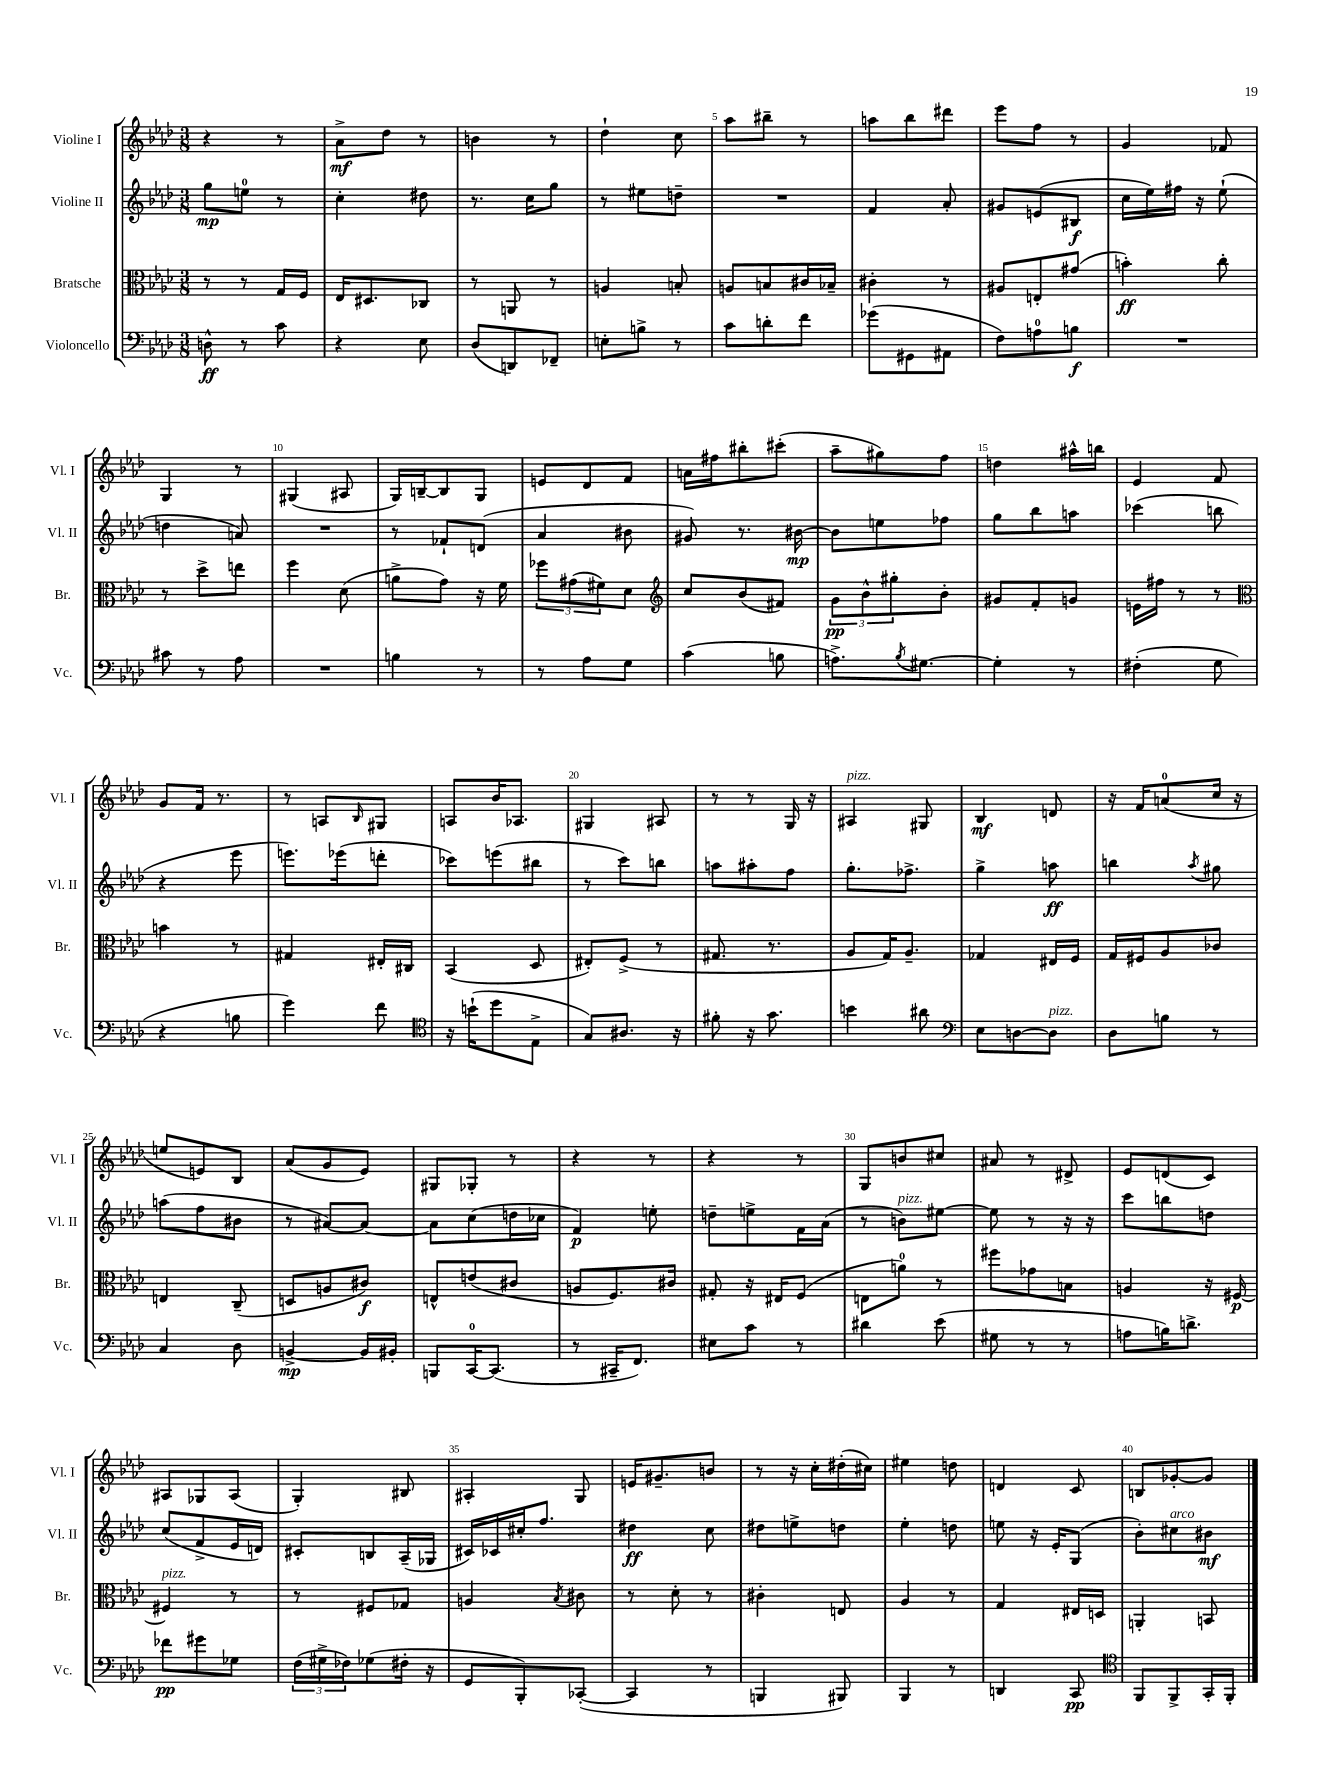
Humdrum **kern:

**kern	**kern	**kern	**kern
*staff4	*staff3	*staff2	*staff1
*clefF4	*clefC3	*clefG2	*clefG2
*k[b-e-a-d-]	*k[b-e-a-d-]	*k[b-e-a-d-]	*k[b-e-a-d-]
*M3/8	*M3/8	*M3/8	*M3/8
8D^^	8r	8gg	4r
8r	8r	8ee	.
8c	16G	8r	8r
.	16F	.	.
=	=	=	=
4r	16E-	4cc'	8a-^
.	8.D#	.	.
.	.	.	8dd-
8E-	8C-	8dd#	8r
=	=	=	=
(8D-	8r	8.r	4b
8DD)	8AA	.	.
.	.	16cc	.
8FF-~	8r	8gg	8r
=	=	=	=
8E'	4A	8r	4dd-`
8B^	.	8ee#	.
8r	8B'	8dd~	8cc
=	=	=	=
8c	8A	4.r	8aa-
8d'	8B	.	8bb#~
8f	16c#	.	8r
.	16B-~	.	.
=	=	=	=
(8g-	4c#'	4f	8aa
8GG#	.	.	8bb-
8AA#	8r	8a-'	8ddd#
=	=	=	=
8F)	8A#	8g#	8eee-
8A	8E'	(8e	8ff
8B	(8g#	8B#	8r
=	=	=	=
4.r	4b')	16cc	4g
.	.	16ee-)	.
.	.	16ff#	.
.	.	16r	.
.	8cc'	(8ee-`	8f-
=	=	=	=
8c#	8r	4dd	4G
8r	8dd-^	.	.
8A-	8ee	8a)	8r
=	=	=	=
4.r	4ff	4.r	(4G#
.	(8d-	.	8A#
=	=	=	=
4B	8a^	8r	16G)
.	.	.	[16B~
.	8g)	8f-`	8B]
8r	16r	(8d	8G
.	16f	.	.
=	=	=	=
8r	12ff-	4a-	8e
.	(12g#	.	.
8A-	.	.	8d-
.	12f#)	.	.
8G	8d-	8b#	8f
=	=	=	=
*	*clefG2	*	*
(4c	8cc	8g#)	16a
.	.	.	16ff#
.	(8b-	8.r	8bb#'
8B	8f#)	.	(8ccc#'
.	.	[16b#	.
=	=	=	=
8.A^)	12g	8b#]	8aa-~
.	12b-^^	.	.
.	.	8ee	8gg#)
.	12gg#'	.	.
8qB-	.	.	.
[8.G#	.	.	.
.	8b-'	8ff-	8ff
=	=	=	=
4G#']	8g#	8gg	4dd
.	8f'	8bb-	.
8r	8g	8aa	16aa#^^
.	.	.	16bb
=	=	=	=
(4F#'	16e	(4ccc-	4e-
.	16ff#	.	.
.	8r	.	.
8G	8r	8bb	8f
=	=	=	=
*	*clefC3	*	*
4r	4b	4r	8g
.	.	.	16f
.	.	.	8.r
8B	8r	8eee-	.
=	=	=	=
4g)	4G#	8.eee)	8r
.	.	.	8A
.	.	(16eee-	.
.	.	.	16qqB-
8f	16E#'	8ddd'	8G#
.	16C#	.	.
=	=	=	=
*clefC4	*	*	*
16r	(4BB-	8ccc-)	8A
(16b`	.	.	.
8dd-	.	(8eee	16b-
.	.	.	8.A-
8E-^	8D-	8bb#	.
=	=	=	=
8G)	8E#')	8r	4G#
8.A#	(8F^	8ccc)	.
.	8r	8bb	8A#
16r	.	.	.
=	=	=	=
8f#'	8.G#	8aa	8r
16r	.	8aa#'	8r
8.g	8.r	.	.
.	.	8ff	16G
.	.	.	16r
=	=	=	=
4b	8A-	8.gg'	4A#
.	16G)	.	.
.	8.A-~	8.ff-^	.
8a#	.	.	8G#
=	=	=	=
*clefF4	*	*	*
8E-	4G-	4gg^	4B-
[8D	.	.	.
8D]	16E#	8aa	8d
.	16F	.	.
=	=	=	=
8D-	16G	4bb	16r
.	16F#	.	16f
8B	8A-	.	(8a
.	.	8qaa-	.
8r	8c-	8gg#	16cc
.	.	.	16r
=	=	=	=
4C	4E	(8aa	8ee
.	.	8ff	8e)
8D-	(8C~	8b#	8B-
=	=	=	=
[4BB^	8D	8r	(8a-
.	8A	[8a#)	8g
16BB]	8c#)	8a#_	8e-)
16BB#'	.	.	.
=	=	=	=
8BBB	8E^^	8a#]	8G#
[16CC	(8e	(8cc	8G-'
(8.CC]	.	.	.
.	8c#	16dd	8r
.	.	16cc-	.
=	=	=	=
8r	8A	4f)	4r
16CC#~	8.F)	.	.
8.FF)	.	.	.
.	.	8ee'	8r
.	16c#	.	.
=	=	=	=
8E#	8G#'	8dd~	4r
8c	16r	8ee^	.
.	16E#	.	.
8r	(8F	16f	8r
.	.	(16a-	.
=	=	=	=
4d#	8E	8r	8G
.	8a)	8b)	8b
(8e-	8r	[8ee#	8cc#
=	=	=	=
8G#	8ff#	8ee#]	8a#
8r	8g-	8r	8r
8r	8B	16r	8d#^
.	.	16r	.
=	=	=	=
8A	4A	8ccc	8e-
16B)	.	8bb	(8d
8.d^	.	.	.
.	16r	8dd	8c)
.	[16F#	.	.
=	=	=	=
8f-	4F#]	(8cc	8A#
8g#	.	8f^	8G-
8G-	8r	16e-	(8A#
.	.	16d)	.
=	=	=	=
(24F	8r	8c#'	4G')
24G#^	.	.	.
24F-)	.	.	.
(8G-	8F#	8B	.
16F#'	8G-	(16A-~	8B#
16r	.	16G-	.
=	=	=	=
8GG	4A	16c#)	4A#'
.	.	16c-	.
8BBB-')	.	16cc#'	.
.	.	8.ff	.
.	8qB-	.	.
([8CC-'	8c#	.	8G
=	=	=	=
4CC-]	8r	4dd#	16e
.	.	.	8.g#~
.	8d-'	.	.
8r	8r	8cc	8b
=	=	=	=
4BBB	4c#'	8dd#	8r
.	.	8ee^	16r
.	.	.	16cc'
8BBB#)	8E	8dd	(16dd#'
.	.	.	16cc#)
=	=	=	=
4BBB-	4A-	4ee-'	4ee#
8r	8r	8dd	8dd
=	=	=	=
4DD	4G	8ee	4d
.	.	16r	.
.	.	16e-'	.
8CC	16E#	(8G	8c
.	16D	.	.
=	=	=	=
*clefC4	*	*	*
8FF	4AA'	8b-')	8B
8FF^	.	8cc#	[8g-'
16GG'	8BB	8b#	8g-]
16FF'	.	.	.
==	==	==	==
*-	*-	*-	*-
